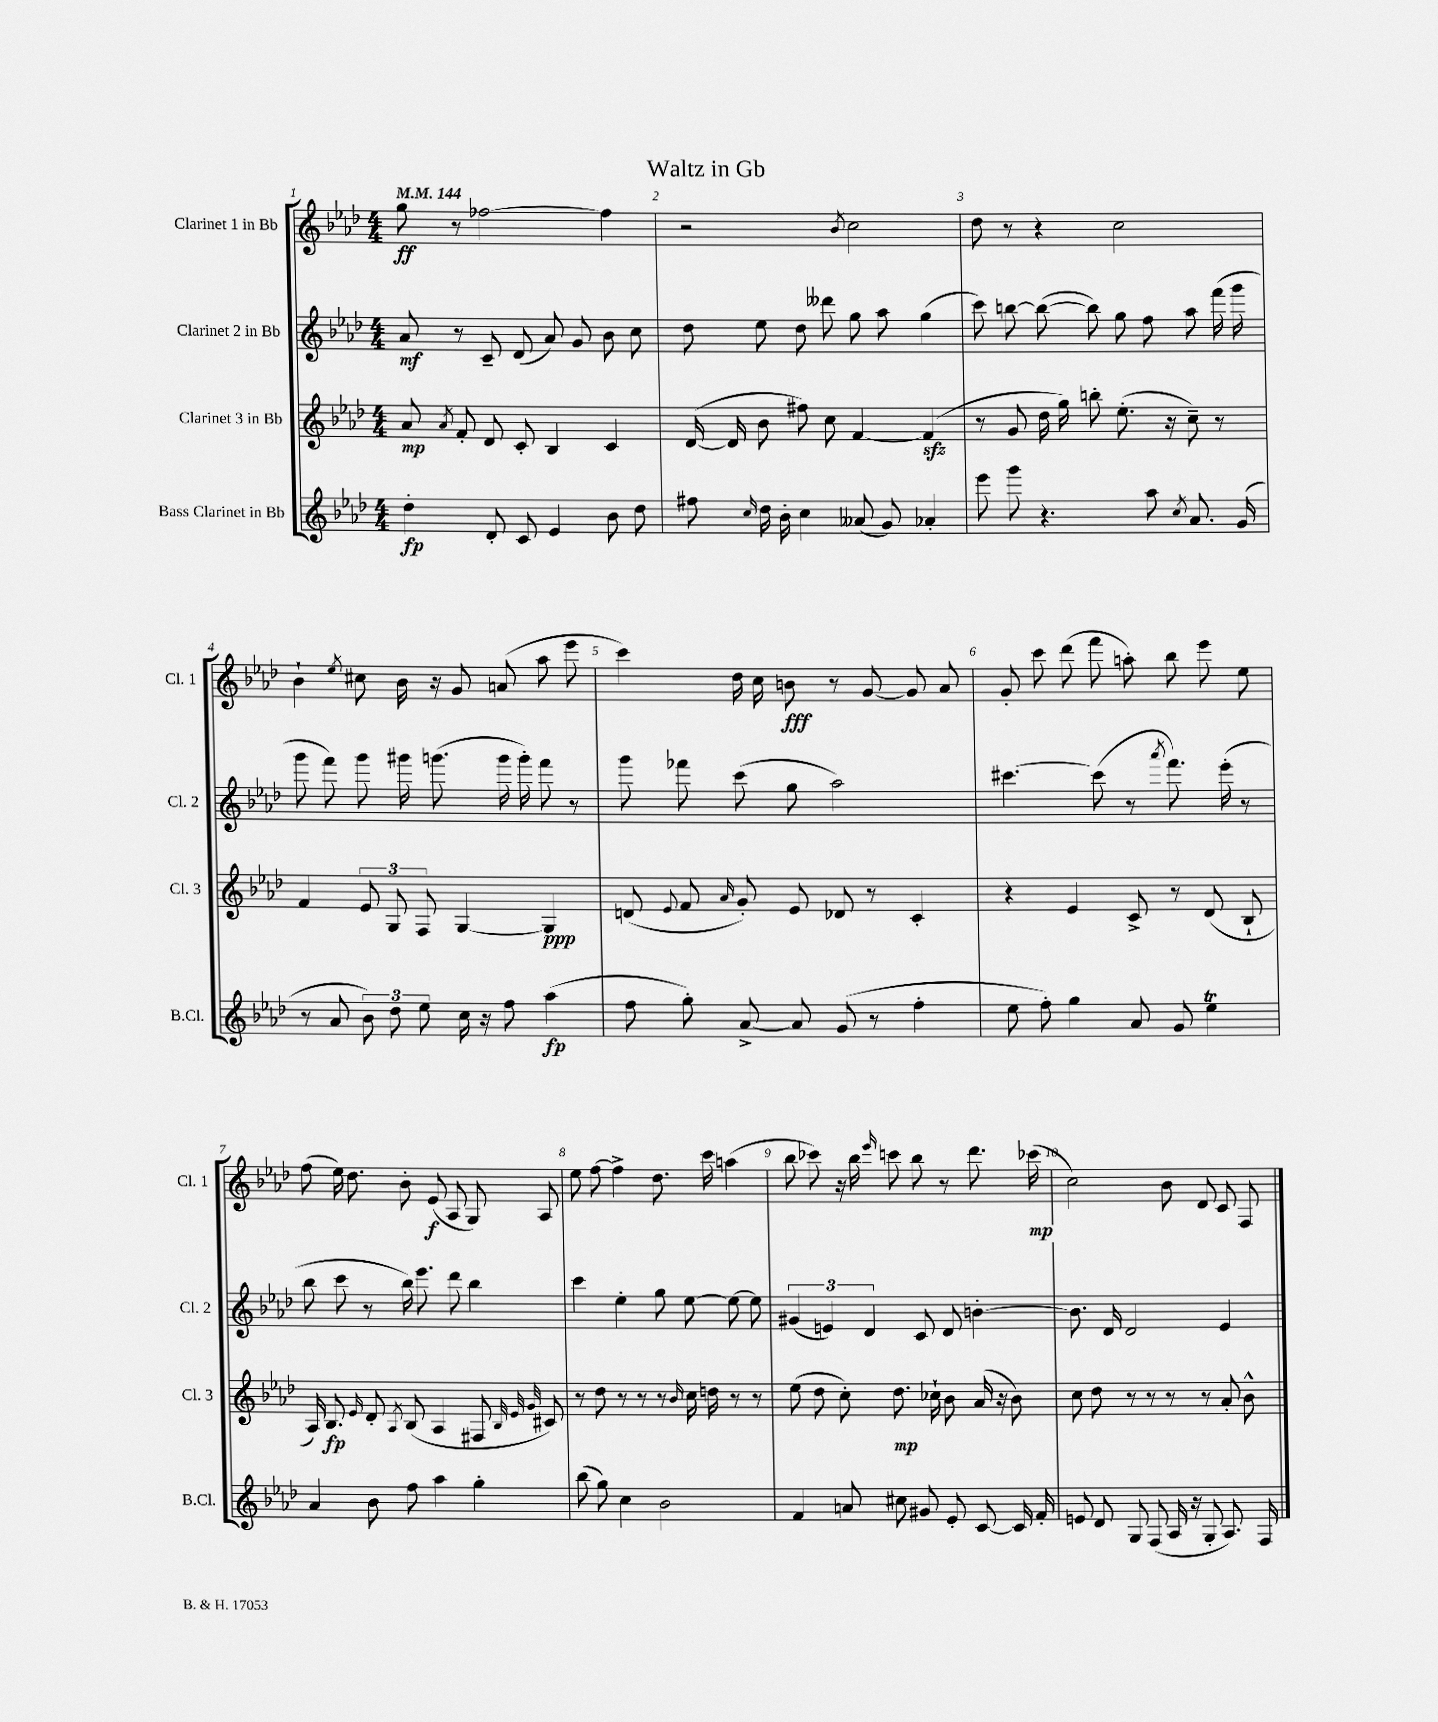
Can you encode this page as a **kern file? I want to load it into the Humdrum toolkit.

**kern	**kern	**kern	**kern
*staff4	*staff3	*staff2	*staff1
*clefG2	*clefG2	*clefG2	*clefG2
*k[b-e-a-d-]	*k[b-e-a-d-]	*k[b-e-a-d-]	*k[b-e-a-d-]
*M4/4	*M4/4	*M4/4	*M4/4
*MM144	*MM144	*MM144	*MM144
4dd-'	8a-	8a-	8gg
.	8qa-	.	.
.	8f'	8r	8r
8d-'	8d-	8c~	[2ff-
8c	8c'	(8d-	.
4e-	4B-	8a-)	.
.	.	8g	.
8b-	4c	8b-	4ff-]
8dd-	.	8cc	.
=	=	=	=
8ff#	([16d-	8dd-	2r
.	16d-]	.	.
16qqcc	.	.	.
16dd-	8b-	8ee-	.
16b-'	.	.	.
4cc	8ff#)	8dd-	.
.	8cc	8ddd--	.
.	.	.	8qb-
(8a--	[4f	8gg	2cc
8g)	.	8aa-	.
4a-'	(4f]	(4gg	.
=	=	=	=
8eee-	8r	8ccc)	8dd-
8ggg	8g	[8bb	8r
4.r	16dd-	(8bb_	4r
.	16gg)	.	.
.	8bb'	8bb])	.
.	(8.ee-'	8gg	2cc
8aa-	.	8ff	.
.	16r	.	.
8qcc	.	.	.
8.a-	8cc~)	8aa-	.
.	8r	(16fff	.
(16g	.	16ggg	.
=	=	=	=
8r	4f	8ggg	4b-`
8a-	.	8fff)	.
.	.	.	8qee-
12b-)	12e-	8ggg	8cc#
12dd-	12G	.	.
.	.	16ggg#	16b-
12ee-	12F	.	.
.	.	(8.ggg	16r
16cc	[4G	.	8g
16r	.	.	.
8ff	.	16ggg	(8a
.	.	16ggg')	.
(4aa-	4G]	8fff	8aa-
.	.	8r	8eee-
=	=	=	=
8ff	(8d	8ggg	4ccc)
.	8qqe-	.	.
8gg')	8f	8fff-	.
.	16qqa-	.	.
[8a-^	8g')	(8ccc	16dd-
.	.	.	16cc
8a-]	8e-	8gg	8b
(8g	8d-	2aa-)	8r
8r	8r	.	[8g
4ff'	4c'	.	8g]
.	.	.	8a-
=	=	=	=
8ee-	4r	[4.ccc#	8g'
8ff')	.	.	8ccc
4gg	4e-	.	(8ddd-
.	.	(8ccc#]	8fff
8a-	8c^	8r	8aa')
.	.	8qaaa-	.
8g	8r	8.fff)	8bb-
4ee-	(8d-	.	8eee-
.	.	(16eee-'	.
.	8B-`	8r	8ee-
=	=	=	=
4a-	16A-)	8bb-	(8ff
.	8.B-	.	.
.	.	8ccc	16ee-)
.	.	.	8.dd-
.	16qqe-	.	.
8b-	8d-'	8r	.
.	8qA-	.	.
8ff	(8B-	16bb-)	8b-'
.	.	8.eee-	.
4aa-	4A-	.	(8e-
.	.	8ddd-	8A-
4gg'	8F#	4bb-	8G)
.	32qqB-	.	.
.	32qqe-	.	.
.	32qqg	.	.
.	8c#)	.	8A-
=	=	=	=
(8bb-	8r	4ccc	8ee-
8gg)	8dd-	.	[8ff
4cc	8r	4ee-'	4ff^]
.	8r	.	.
2b-	8r	8gg	8.dd-
.	16qqb-	.	.
.	16cc	[8ee-	.
.	16dd	.	16ccc
.	8r	8ee-_	(4aa
.	8r	8ee-]	.
=	=	=	=
4f	(8ee-	(6g#	8bb-
.	8dd-	.	8ccc-)
.	.	6e)	.
8a	8cc')	.	16r
.	.	.	16bb-
.	.	6d-	.
.	.	.	16qqeee-
8cc#	8.dd-	.	8ccc
8g#	.	8c	8bb-
.	16cc-`	.	.
8e-'	8b-	8d-	8r
[8c	(16a-	[4b'	8.ddd-
.	16r	.	.
16c]	8b-)	.	.
16f'	.	.	(16ccc-
=	=	=	=
8e	8cc	8.b]	2cc)
8d-	8dd-	.	.
.	.	16d-	.
8G	8r	2d-	.
(8F	8r	.	.
16A-	8r	.	8b-
16r	.	.	.
8G'	8r	.	8d-
8.A-)	8a-'	4e-	8c
.	8b-^^	.	8F
16F	.	.	.
==	==	==	==
*-	*-	*-	*-
